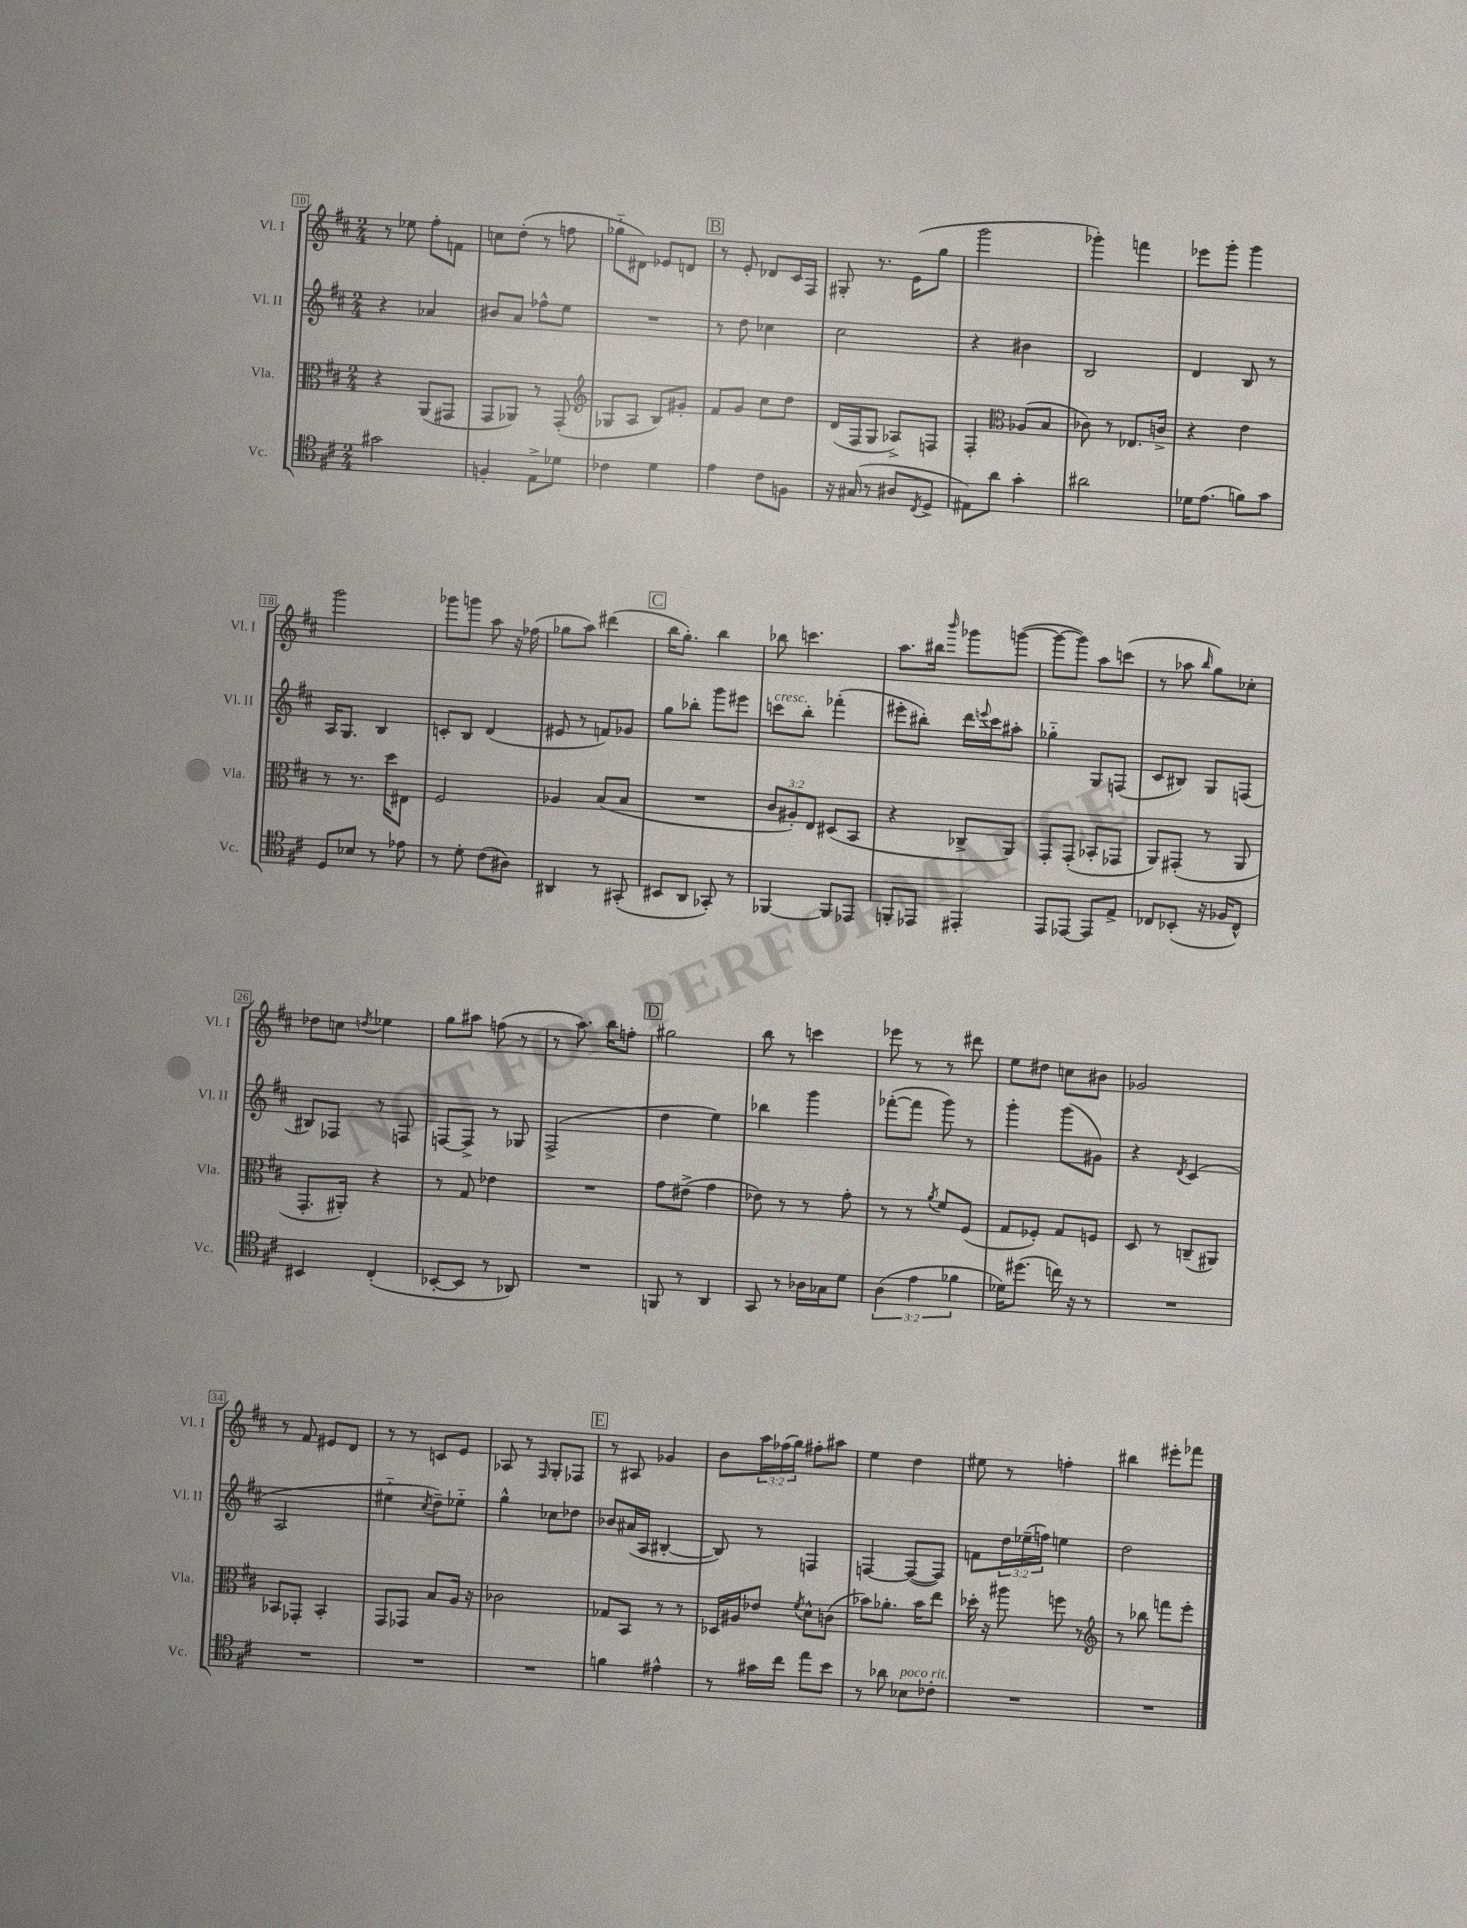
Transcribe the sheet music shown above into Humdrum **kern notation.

**kern	**kern	**kern	**kern
*staff4	*staff3	*staff2	*staff1
*clefC4	*clefC3	*clefG2	*clefG2
*k[f#c#]	*k[f#c#]	*k[f#c#]	*k[f#c#]
*M2/4	*M2/4	*M2/4	*M2/4
2g#	4r	4r	8r
.	.	.	8ee-
.	(8AA	4a-	8ff#'
.	8GG#	.	8f
=	=	=	=
4F'	8GG	8b#	8cc
.	8AA-)	8a	(8dd'
8E^	8r	8ff-^^	8r
8d-	(8GG'	8ee	8ff
=	=	=	=
*	*clefG2	*	*
4c-	8G-	2r	8gg-'~
.	8A	.	8d#)
4d	8B)	.	8e-
.	8g#'	.	8d
=	=	=	=
4e	8f#	8r	8r
.	8g	8dd	8e'
8c#	8cc#	4cc-	8d-
8F	8dd	.	16c#
.	.	.	16F#
=	=	=	=
16r	(16d	2cc#	8G#'
(16G#	16F#	.	.
8r	8G	.	8.r
8A#	8A-^)	.	.
.	.	.	(16e
8qC#	.	.	.
8D^	8F	.	8gg
=	=	=	=
8E#)	4F#'	4r	2ggg
8a	.	.	.
*	*clefC3	*	*
4g'	(8A-	4b#	.
.	8B	.	.
=	=	=	=
2a#	8c-)	2B	4ggg-')
.	8r	.	.
.	8.E-	.	4fff
.	16c^	.	.
=	=	=	=
16d-	4r	4d	8eee-
(8.e	.	.	.
.	.	.	8ggg'
8f)	4e	8B	4ggg
8g	.	8r	.
=	=	=	=
8D	8r	16A	2ggg
.	.	8.G	.
8B-	8.r	.	.
8r	.	4B	.
.	16dd	.	.
8e-	8E#	.	.
=	=	=	=
8r	2F#	8c'	8ggg-
8d'	.	8B	8ggg
(8c#	.	(4d	8aa
8A#)	.	.	16r
.	.	.	(16ff-
=	=	=	=
4AA#	4A-	8e#	8gg-
.	.	8r	8aa)
8r	(8B	8f)	(4ddd#
(8GG#'	8B	8g-	.
=	=	=	=
8BB#	2r	8gg	16bb
.	.	.	8.gg')
8AA	.	8bb-'	.
8GG-')	.	8ggg	4bb
8r	.	8eee#	.
=	=	=	=
[4FF-	12c#	8ccc	8bb-
.	12A#')	.	.
.	.	8bb'	4.ccc
.	12E	.	.
8FF-]	(8D#	(4fff-'	.
8EE-	8BB	.	.
=	=	=	=
8FF'	4r	8eee#'	8.aa
8EE-	.	8bb#')	.
.	.	.	16bb#
.	.	.	16qqbbb
4EE#'	8C-^	16ddd	8ggg-
.	.	8qqeee	.
.	.	16ccc#	.
.	8AA)	8aa#'	([8ggg
=	=	=	=
8EE	8GG'	4gg-'~	8ggg_
[8EE-	(8GG'	.	8ggg])
8EE-]	8BB-'	8G	8aa
8E^	8GG-	(8F	(8ccc
=	=	=	=
8C-	8AA)	8c#	8r
(8BB-'	(8GG#'	8B#)	8aa-
.	.	.	16qqbb
16r	8r	8G	8gg)
16F-	.	.	.
8C-^^)	8AA	(8F	8cc-'
=	=	=	=
4BB#	8.GG'	8B#)	8dd-
.	.	8F-	8cc
.	16AA#')	.	.
.	.	.	8qdd
(4C#'	4r	8r	4ee-
.	.	8F	.
=	=	=	=
[8BB-'	8r	[8F	8gg
8BB-]	8G	8F^]	8aa#
8r	4e-	8r	(8ff
8AA-)	.	8G-	8r
=	=	=	=
2r	2r	(2F#^	8r
.	.	.	8.aa)
.	.	.	16bb
.	.	.	8ff'
=	=	=	=
8FF	8g	4dd	2gg#
8r	(8e#^	.	.
4AA	4g	4ee)	.
=	=	=	=
8GG	8e-)	4bb-	8bb
8r	8r	.	8r
16A-	8r	4ggg	4ccc
16G-	.	.	.
8d	8g'	.	.
=	=	=	=
(6A	8r	([8fff-'	8eee-
.	8r	8fff-]	8r
6e	.	.	.
.	8qa	.	.
.	8f#	8ggg)	8r
6f-	.	.	.
.	(8F#	8r	8ddd#
=	=	=	=
16d-)	8G	4ggg'	8ee
(8.dd#	.	.	.
.	8F-')	.	8dd#
16cc)	8G	(8ggg	8cc
16r	.	.	.
8r	8F	8g#)	8b#
=	=	=	=
2r	8D	4r	2g-
.	8r	.	.
.	.	8qd	.
.	(8C~	(4c#	.
.	8AA#)	.	.
=	=	=	=
2r	8BB-	2A	8r
.	8GG-'	.	8f#
.	4BB-'	.	8e#
.	.	.	8d
=	=	=	=
2r	8GG	4ee#'~	8r
.	8GG-	.	8r
.	.	8qcc#	.
.	8B	8dd~)	8c
.	16A	8ee-'~	8e
.	16r	.	.
=	=	=	=
2r	2c-	4gg^^	8A-
.	.	.	8r
.	.	.	16qqF#
.	.	8cc-	8G'
.	.	8dd-	8F-
=	=	=	=
4f	8G-	8b-	8r
.	8BB	(16a#	8A#
.	.	16A	.
4e#^^	8r	[4B#'	4g-
.	8r	.	.
=	=	=	=
8r	16D-	8B#])	8b
.	16A#	.	.
16g#	8e-	8r	24aa
.	.	.	(24ff-
16cc#	.	.	.
.	.	.	24gg)
.	8qf#	.	.
8ee	8d^^	4F	8ff#'
8b	(8c	.	8aa#
=	=	=	=
8r	8b-)	[4F	4ee
8a-	8.a-'	.	.
8B-	.	(8F_	4dd
.	16b-	.	.
8c-'	8ee	8F])	.
=	=	=	=
2r	16dd-'	8f	8ee#
.	16r	.	.
.	8aa#	24dd	8r
.	.	(24ee-~	.
.	.	24ff)	.
.	8ff	4ee	4ff'
.	8r	.	.
=	=	=	=
*	*clefG2	*	*
2r	8r	2dd	4bb#
.	8bb-	.	.
.	8fff	.	8eee#'
.	8eee'	.	8fff-
==	==	==	==
*-	*-	*-	*-
